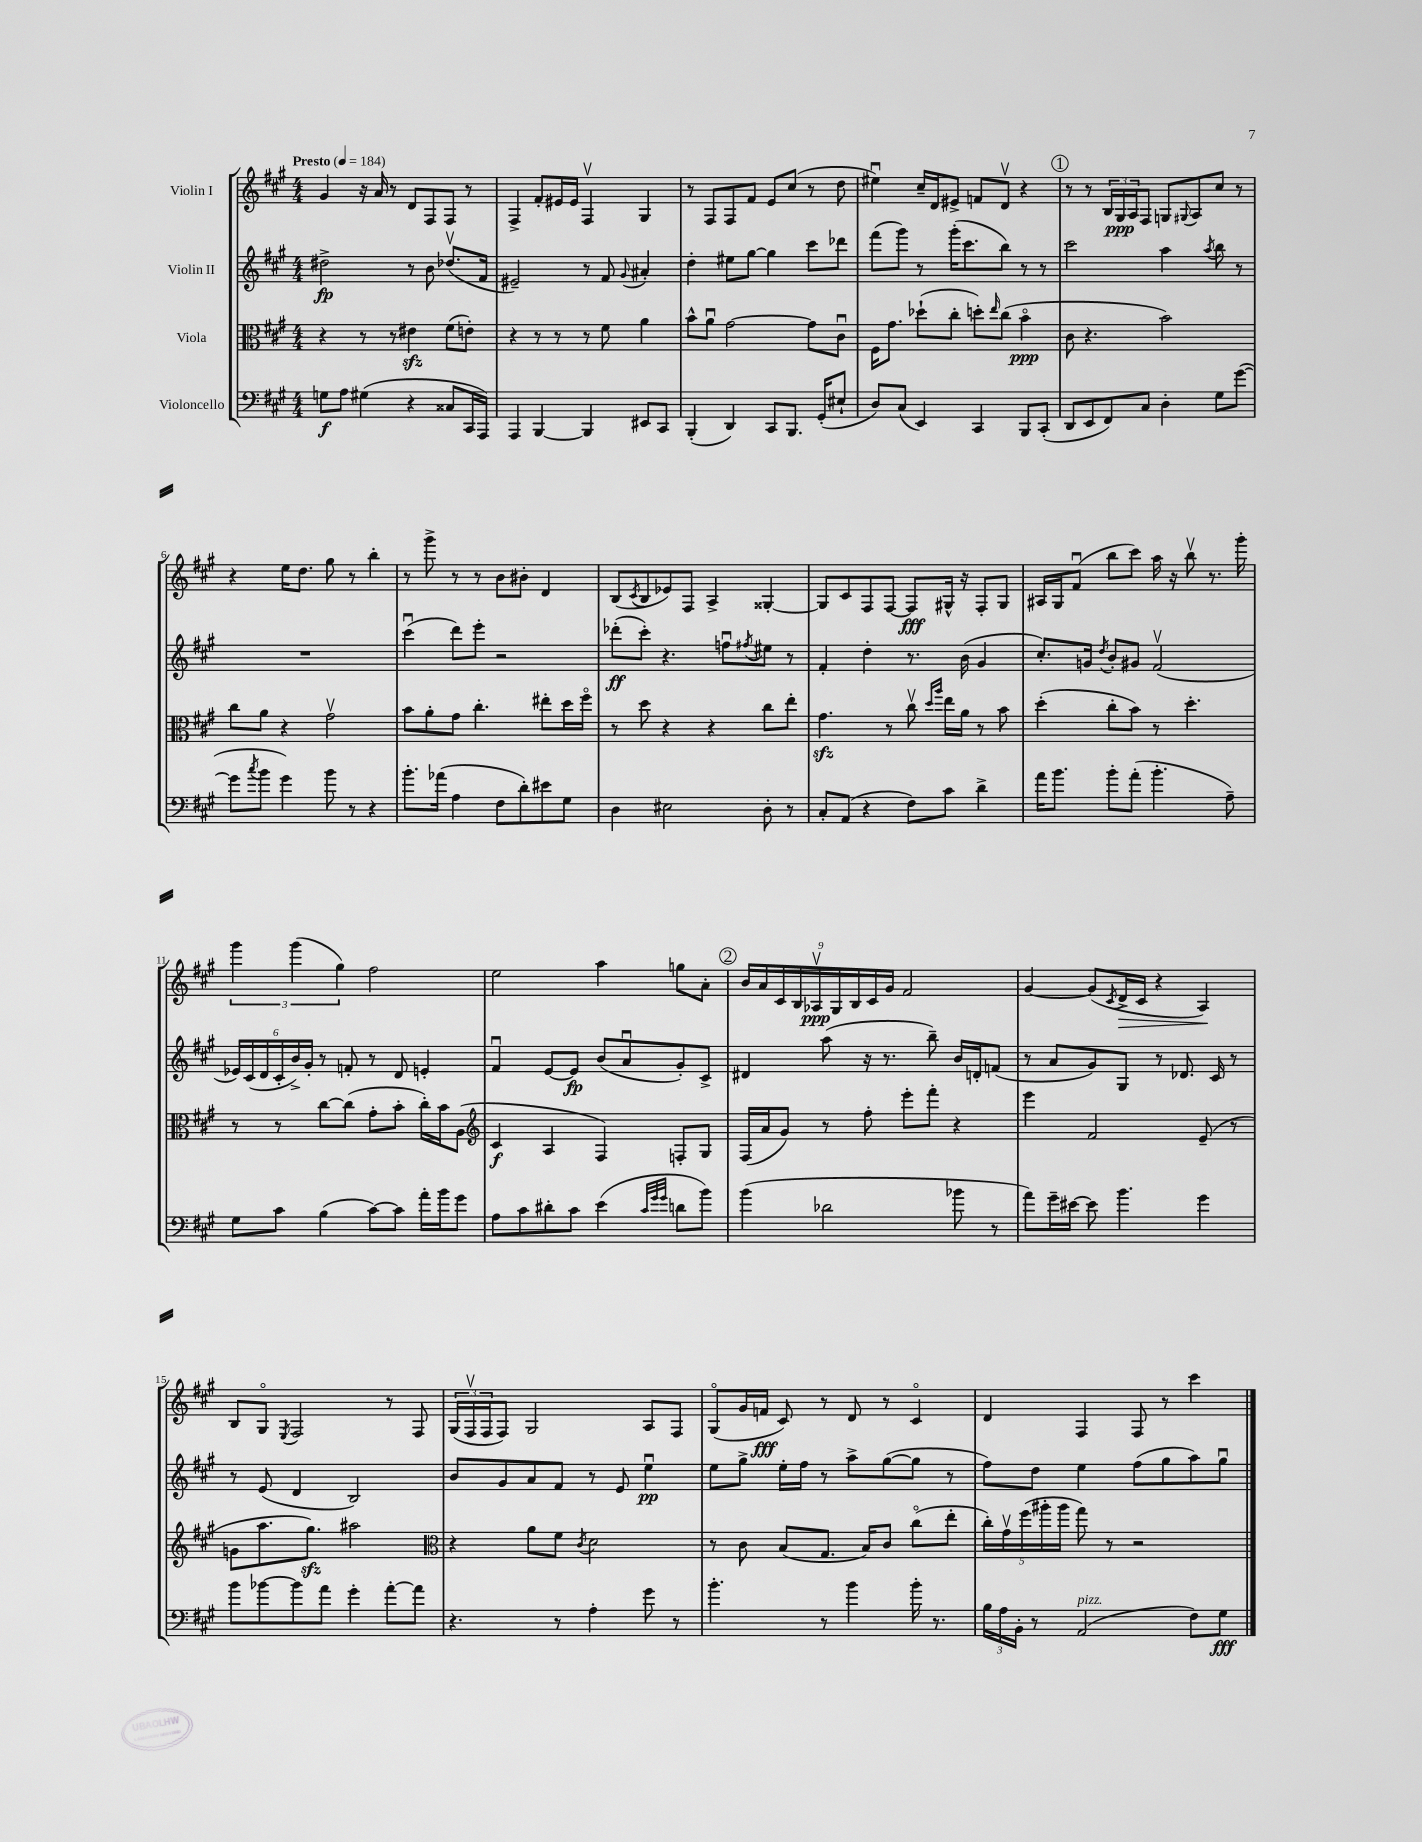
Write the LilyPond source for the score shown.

<<
\new StaffGroup <<
\new Staff = "s0" \with { instrumentName = "Violin I" } {
    \clef treble \key a \major \numericTimeSignature \time 4/4 \tempo "Presto" 4 = 184
    gis'4 r16 a'16 r8 d'8 fis8 fis8 r8 |
    fis4-> fis'8-. eis'16 eis'16 fis4\upbow gis4 |
    r8 fis8 fis8 fis'8 e'8 cis''8( r8 d''8 |
    eis''4\downbow) cis''16-- d'16 eis'8-> f'8 d'8\upbow r4 |
    \mark \markup { \circle "1" } r8 r8 \tuplet 3/2 { b16 gis16\ppp a16 } fis8 g8 \appoggiatura { gis8 } a8 cis''8 r8 |
    r4 e''16 d''8. gis''8 r8 b''4-. |
    r8 gis'''8-> r8 r8 b'8 bis'8-. d'4 |
    b8( \acciaccatura { cis'8 } b8 ees'8) fis8 a4-> gisis4~-. |
    gisis8 cis'8 fis8 fis8~ fis8\fff gis16-^ r16 fis8-. gis8 |
    ais16 gis16 fis'8\downbow( b''8 cis'''8) a''16 r16 b''8\upbow r8. gis'''16-. |
    \tuplet 3/2 { gis'''4 gis'''4( gis''4) } fis''2 |
    e''2 a''4 g''8 a'8-. |
    \mark \markup { \circle "2" } \tuplet 9/8 { b'16 a'16 cis'16 b16 aes16\upbow\ppp gis16 b16 cis'16 gis'16 } fis'2 |
    gis'4~ gis'8( \acciaccatura { cis'8 } d'16->\> cis'16 r4 a4\!) |
    b8 gis8\flageolet \acciaccatura { e8 } fis2 r8 fis8 |
    \tuplet 3/2 { gis16( fis16\upbow fis16 } fis8) gis2 a8 fis8 |
    gis8\flageolet( gis'16 f'16\fff cis'8) r8 d'8 r8 cis'4\flageolet |
    d'4 fis4 fis8 r8 cis'''4 \bar "|." |
}
\new Staff = "s1" \with { instrumentName = "Violin II" } {
    \clef treble \key a \major \numericTimeSignature \time 4/4
    dis''2->\fp r8 b'8 des''8.\upbow( fis'16 |
    eis'2--) r8 fis'8 \appoggiatura { gis'8 } ais'4-. |
    d''4-. eis''8 gis''8~ gis''4 cis'''8 des'''8 |
    fis'''8( gis'''8) r8 gis'''16-.( cis'''8. b''8) r8 r8 |
    \mark \markup { \circle "1" } cis'''2 a''4 \acciaccatura { a''8 } b''8 r8 |
    R1 |
    cis'''4\downbow( d'''8) e'''8-. r2 |
    des'''8-.\ff( cis'''8-.) r4. f''8\downbow \acciaccatura { fis''8 } eis''8 r8 |
    fis'4-. d''4-. r8. b'16( gis'4 |
    cis''8.-.) g'16 \acciaccatura { d''8 } b'8-. gis'8 fis'2\upbow( |
    \tuplet 6/4 { ees'16) cis'16( d'16 cis'16-. b'16->) gis'16-. } r8 f'8-. r8 d'8 e'4-. |
    fis'4\downbow e'8~ e'8\fp b'8( a'8\downbow gis'8-.) cis'8-> |
    \mark \markup { \circle "2" } dis'4 a''8( r16 r8. b''8--) b'16 d'16-. f'8( |
    r8 a'8 gis'8) gis8 r8 des'8. cis'16 r8 |
    r8 e'8( d'4 b2) |
    b'8 gis'8 a'8 fis'8 r8 e'8 e''4\downbow\pp |
    e''8 gis''8-> e''16-. fis''16 r8 a''8-> gis''8~( gis''8 r8 |
    fis''8) d''8 e''4 fis''8( gis''8 a''8) gis''8\downbow \bar "|." |
}
\new Staff = "s2" \with { instrumentName = "Viola" } {
    \clef alto \key a \major \numericTimeSignature \time 4/4
    r4 r8 r8 eis'4\sfz fis'8( e'8-.) |
    r4 r8 r8 r8 fis'8 a'4 |
    b'8-^ a'8\downbow gis'2~ gis'8 cis'8\downbow |
    fis16 gis'8. des''8-!( cis''8-. d''8-.) \grace { e''16 } cis''8( b'4\flageolet\ppp |
    \mark \markup { \circle "1" } cis'8 r4. b'2) |
    cis''8 a'8 r4 gis'2\upbow |
    b'8 a'8-. gis'8 cis''4.-. eis''8-. d''16 fis''16\flageolet |
    r8 d''8 r4 r4 cis''8 e''8-. |
    gis'4.\sfz r8 cis''8\upbow \grace { d''16 a''16 } e''16 a'16 r8 b'8 |
    d''4-.( cis''8-. b'8) r8 d''4.-. |
    r8 r8 cis''8~ cis''8( gis'8-. b'8-. cis''16-.) b'16 a8( |
    \clef treble cis'4\f a4 fis4) f8-. gis8 |
    \mark \markup { \circle "2" } fis16( a'16 gis'8) r8 fis''8-. e'''8-. fis'''8-. r4 |
    e'''4 fis'2 e'8--( r8 |
    g'8 a''8. gis''8.\sfz) ais''2 |
    \clef alto r4 a'8 fis'8 \acciaccatura { cis'8 } d'2 |
    r8 cis'8 b8( gis8. b16) cis'8 cis''8\flageolet( e''8-. |
    \tuplet 5/4 { cis''16-.) gis'16\upbow fis''16( ais''16-. ais''16 } gis''8) r8 r2 \bar "|." |
}
\new Staff = "s3" \with { instrumentName = "Violoncello" } {
    \clef bass \key a \major \numericTimeSignature \time 4/4
    g8\f a8 gis4( r4 cisis8 cis,16 a,,16) |
    a,,4 b,,4~ b,,4 eis,8 cis,8 |
    b,,4-.( d,4) cis,8 b,,8. gis,16-.( eis8-! |
    d8) cis8( e,4) cis,4 b,,8 cis,8-.( |
    \mark \markup { \circle "1" } d,8 e,8 fis,8) cis8 d4-. gis8 gis'8~( |
    gis'8 \acciaccatura { cis''8 } b'8 gis'4) b'8 r8 r4 |
    b'8.-. aes'16( a4 fis8 d'8-.) eis'8 gis8 |
    d4 eis2 d8-. r8 |
    cis8-. a,8( r4 fis8) cis'8 d'4-> |
    a'16 b'8. b'8-. a'8-.( b'4.-. a8--) |
    gis8 cis'8 b4( cis'8~) cis'8 a'16-. b'16 gis'8 |
    a8 cis'8 dis'8-. cis'8 e'4( \grace { cis'32 gis'32 gis'32 } d'8 b'8) |
    \mark \markup { \circle "2" } b'4( des'2 bes'8 r8 |
    a'8) gis'16-- eis'16~ eis'8 b'4. gis'4 |
    b'8 bes'8~ bes'8 a'8 gis'4-. a'8~-. a'8 |
    r4. r8 a4-. gis'8 r8 |
    b'4.-. r8 b'4 b'16-. r8. |
    \tuplet 3/2 { b16 a16 b,16-. } r8 a,2^\markup { \italic "pizz." }( fis8) gis8\fff \bar "|." |
}
>>
>>
